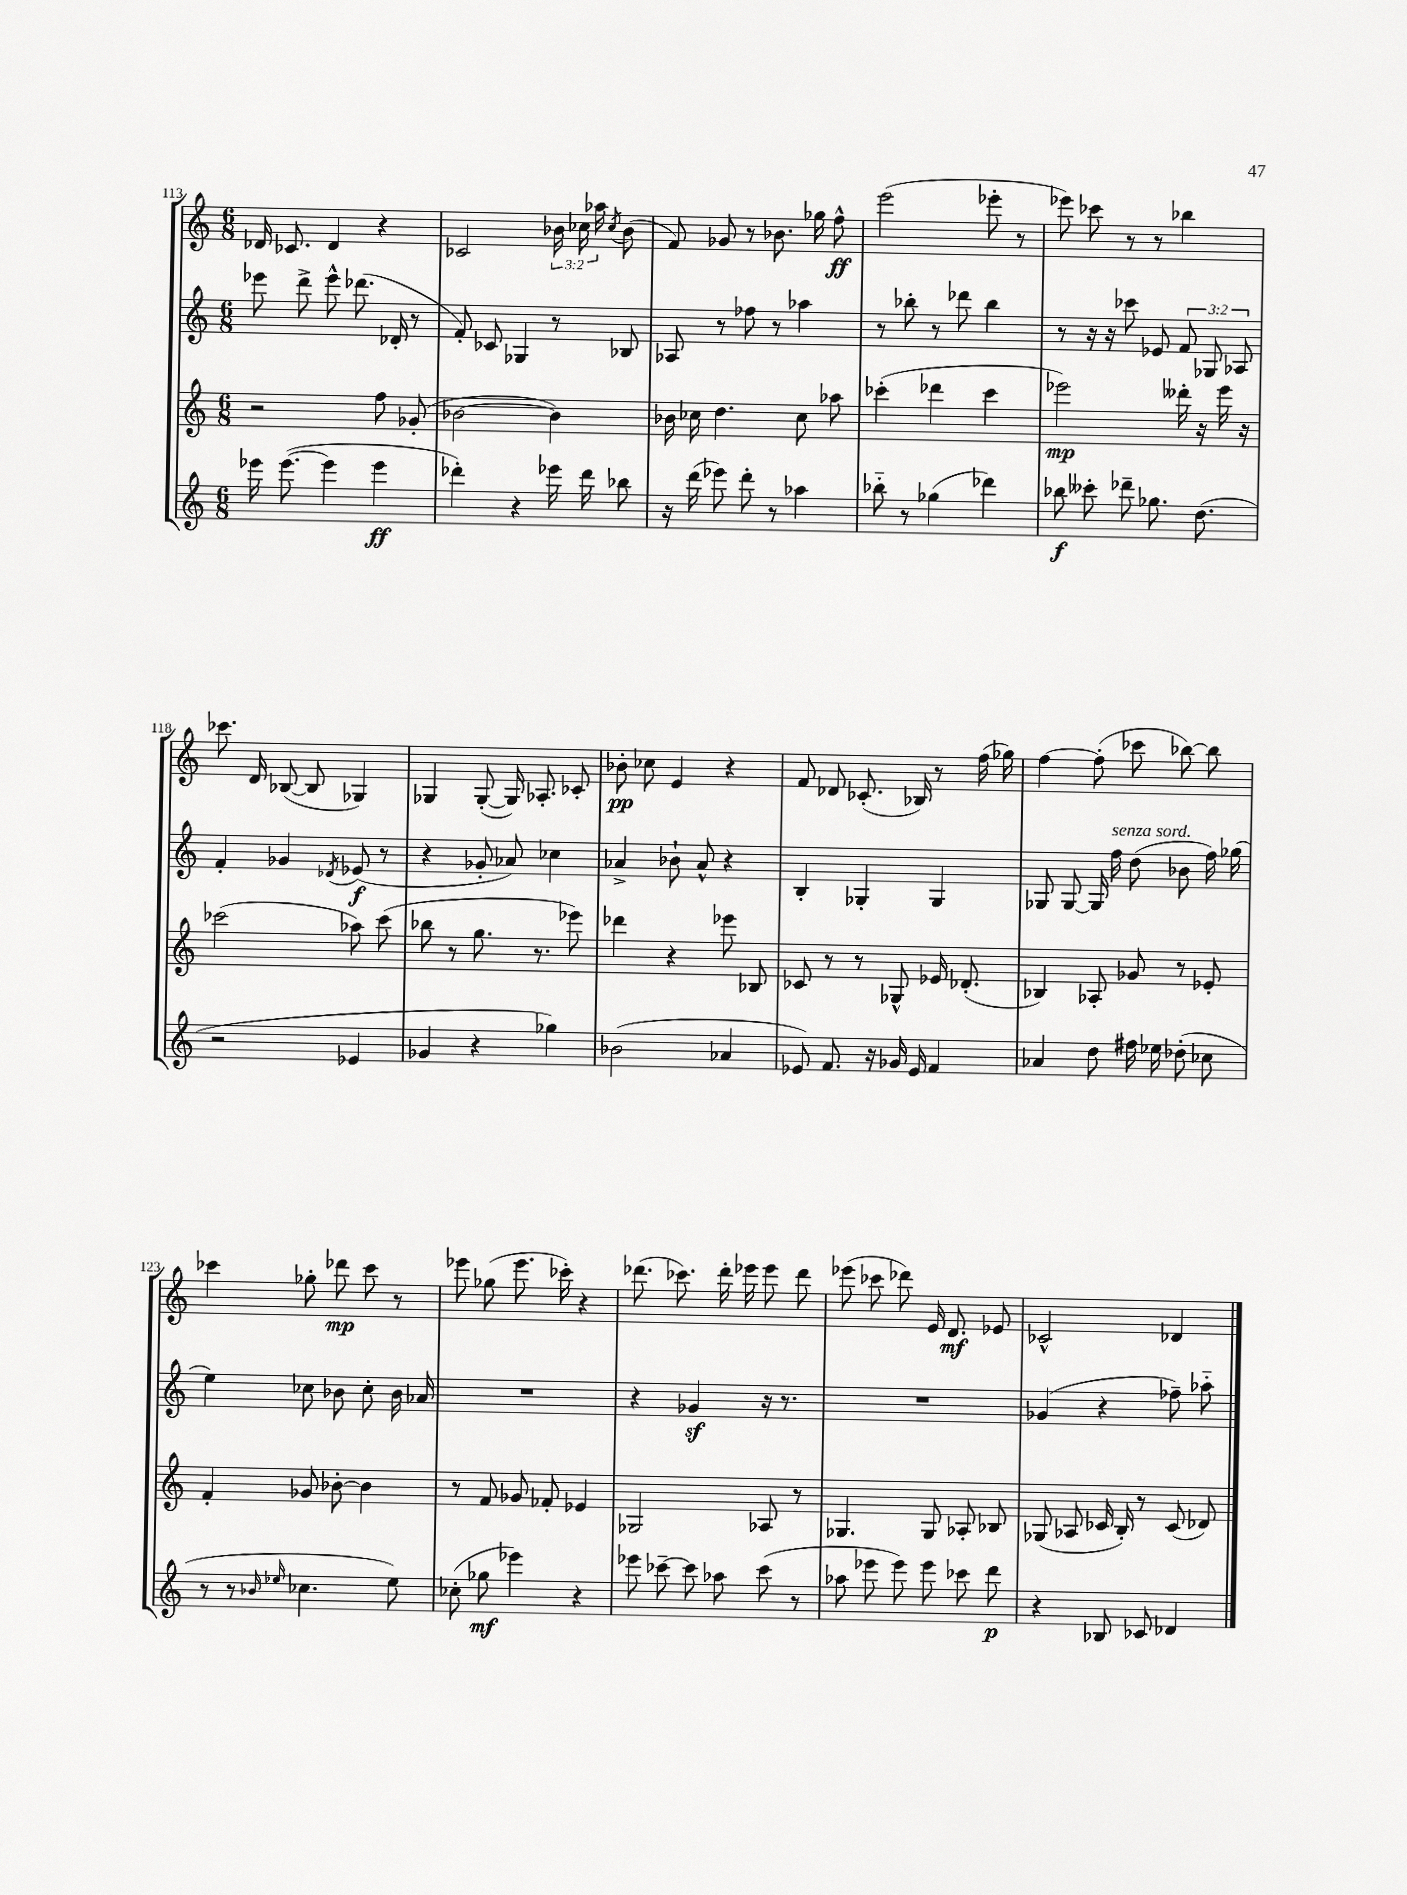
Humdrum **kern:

**kern	**dynam	**kern	**dynam	**kern	**dynam	**kern	**dynam
*part4	*part4	*part3	*part3	*part2	*part2	*part1	*part1
*staff4	*staff4	*staff3	*staff3	*staff2	*staff2	*staff1	*staff1
*clefG2	*	*clefG2	*	*clefG2	*	*clefG2	*
*k[]	*	*k[]	*	*k[]	*	*k[]	*
*M6/8	*	*M6/8	*	*M6/8	*	*M6/8	*
=113	=113	=113	=113	=113	=113	=113	=113
16eee-X\	.	2r	.	8eee-X\	.	16d-X/	.
([8.eee-\	.	.	.	.	.	8.c-X/	.
.	.	.	.	8ddd^\	.	.	.
4eee-\]	.	.	.	8eee-^^\	.	4d-/	.
.	.	.	.	(8.ddd-X\	.	.	.
4eee-\	ff	8ff\	.	.	.	4r	.
.	.	.	.	16d-X'/	.	.	.
.	.	(8g-X'/	.	8r	.	.	.
=114	=114	=114	=114	=114	=114	=114	=114
4ddd-X'\)	.	[2b-X\	.	8f'/)	.	2c-X/	.
.	.	.	.	8c-X/	.	.	.
4r	.	.	.	4G-X/	.	.	.
16eee-X\	.	4b-\])	.	8r	.	24b-X\	.
.	.	.	.	.	.	24cc-X\	.
16ddd-\	.	.	.	.	.	.	.
.	.	.	.	.	.	24aa-X\	.
.	.	.	.	.	.	8qcc-/	.
8bb-X\	.	.	.	8B-X/	.	(8b-\	.
=115	=115	=115	=115	=115	=115	=115	=115
16r	.	16b-X\	.	8A-X/	.	8f/)	.
(16ddd\	.	16cc-X\	.	.	.	.	.
8eee-X\)	.	4.dd\	.	8r	.	8g-X/	.
8ddd'\	.	.	.	8ff-X\	.	8r	.
8r	.	.	.	8r	.	8.b-X\	.
4aa-X\	.	8cc-\	.	4aa-X\	.	.	.
.	.	.	.	.	.	16gg-X\	.
.	.	8aa-X\	.	.	.	8ff^^\	ff
=116	=116	=116	=116	=116	=116	=116	=116
8bb-X\	.	(4ccc-X'\	.	8r	.	(2eee\	.
8r	.	.	.	8bb-X'\	.	.	.
(4gg-X\	.	4ddd-X\	.	8r	.	.	.
.	.	.	.	8ddd-X\	.	.	.
4ddd-X\)	.	4ccc-\	.	4bb-\	.	8eee-X'\	.
.	.	.	.	.	.	8r	.
=117	=117	=117	=117	=117	=117	=117	=117
8bb-X\	f	2eee-X\)	mp	8r	.	8eee-X\)	.
8ccc--X'\	.	.	.	16r	.	8ccc-X\	.
.	.	.	.	16r	.	.	.
8ddd-X~\	.	.	.	8ccc-X\	.	8r	.
8.gg-X\	.	.	.	8e-X/	.	8r	.
.	.	16ddd--X'\	.	12f/	.	4bb-X\	.
(8.dd\	.	16r	.	.	.	.	.
.	.	.	.	12G-X/	.	.	.
.	.	16eee-\	.	.	.	.	.
.	.	.	.	12A-X/	.	.	.
.	.	16r	.	.	.	.	.
!!LO:LB:g=z
=118	=118	=118	=118	=118	=118	=118	=118
2r	.	(2ccc-X\	.	4f'/	.	8.ccc-X\	.
.	.	.	.	.	.	16d/	.
.	.	.	.	4g-X/	.	([8B-X/	.
.	.	.	.	.	.	8B-/]	.
.	.	.	.	8qd-X/	.	.	.
4e-X/	.	8aa-X\)	.	(8e-X/	f	4G-X/)	.
.	.	(8ccc-\	.	8r	.	.	.
=119	=119	=119	=119	=119	=119	=119	=119
4g-X/	.	8bb-X\	.	4r	.	4G-X/	.
.	.	8r	.	.	.	.	.
4r	.	8.gg\	.	8g-X'/	.	([8G-'/	.
.	.	.	.	8a-X/)	.	16G-/])	.
.	.	8.r	.	.	.	8.A-X'/	.
4gg-X\)	.	.	.	4cc-X\	.	.	.
.	.	8eee-X\)	.	.	.	8c-X'/	.
=120	=120	=120	=120	=120	=120	=120	=120
(2b-X\	.	4ddd-X\	.	4a-X^/	.	8b-X'\	pp
.	.	.	.	.	.	8cc-X\	.
.	.	4r	.	8b-X`\	.	4e/	.
.	.	.	.	8a-^^/	.	.	.
4a-X/	.	8eee-X\	.	4r	.	4r	.
.	.	8B-X/	.	.	.	.	.
=121	=121	=121	=121	=121	=121	=121	=121
8e-X/)	.	8c-X/	.	4B'/	.	8f/	.
8.f/	.	8r	.	.	.	8d-X/	.
.	.	8r	.	4G-X'/	.	(8.c-X'/	.
16r	.	.	.	.	.	.	.
16g-X/	.	8G-X^^/	.	.	.	.	.
16e-/	.	.	.	.	.	16B-X/)	.
4f/	.	16e-X/	.	4G-/	.	8r	.
.	.	(8.d-X'/	.	.	.	.	.
.	.	.	.	.	.	(16ff\	.
.	.	.	.	.	.	16gg-X\)	.
=122	=122	=122	=122	=122	=122	=122	=122
4a-X/	.	4B-X/)	.	8G-X/	.	[4ff\	.
.	.	.	.	[8G-/	.	.	.
8dd\	.	8A-X'/	.	16G-/]	.	(8ff'\]	.
!	!	!	!	!LO:TX:a:i:t=senza sord.	!	!	!
.	.	.	.	16ff\	.	.	.
16ff#X\	.	8g-X/	.	(8dd\	.	8ccc-X\	.
16ee-X\	.	.	.	.	.	.	.
(8dd-X'\	.	8r	.	8b-X\	.	[8bb-X\)	.
8cc-X\	.	8e-X'/	.	16ff\)	.	8bb-\]	.
.	.	.	.	(16gg-X\	.	.	.
!!LO:LB:g=z
=123	=123	=123	=123	=123	=123	=123	=123
8r	.	4f'/	.	4ee\)	.	4ccc-X\	.
8r	.	.	.	.	.	.	.
16qqb-X/	.	.	.	.	.	.	.
16qqee-X/	.	.	.	.	.	.	.
4.cc-X\	.	8g-X/	.	8cc-X\	.	8gg-X'\	.
.	.	[8b-X'\	.	8b-X\	.	8ddd-X\	mp
.	.	4b-\]	.	8cc-'\	.	8ccc-\	.
8ee-\)	.	.	.	16b-\	.	8r	.
.	.	.	.	16a-X/	.	.	.
=124	=124	=124	=124	=124	=124	=124	=124
(8cc-X'\	.	8r	.	2.r	.	8eee-X\	.
8gg-X\	mf	8f/	.	.	.	(8gg-X\	.
4eee-X\)	.	8g-X/	.	.	.	8.eee-\	.
.	.	8f-X'/	.	.	.	.	.
.	.	.	.	.	.	16ccc-X'\)	.
4r	.	4e-X/	.	.	.	4r	.
=125	=125	=125	=125	=125	=125	=125	=125
8eee-X\	.	2G-X/	.	4r	.	(8.ddd-X\	.
[8ccc-X~\	.	.	.	.	.	.	.
.	.	.	.	.	.	8.ccc-X\)	.
8ccc-\]	.	.	.	4g-Xz/	.	.	.
8aa-X\	.	.	.	.	.	16ddd-'\	.
.	.	.	.	.	.	16eee-X\	.
(8ccc-\	.	8A-X/	.	16r	.	8eee-\	.
.	.	.	.	8.r	.	.	.
8r	.	8r	.	.	.	8ddd-\	.
=126	=126	=126	=126	=126	=126	=126	=126
8aa-X\	.	4.G-X/	.	2.r	.	(8eee-X\	.
8eee-X\	.	.	.	.	.	8ccc-X\	.
8eee-\)	.	.	.	.	.	8ddd-X\)	.
8eee-\	.	8G-/	.	.	.	16e/	.
.	.	.	.	.	.	8.d/	mf
8ccc-X\	.	8A-X'/	.	.	.	.	.
8ddd\	p	8B-X/	.	.	.	8e-X/	.
=127	=127	=127	=127	=127	=127	=127	=127
4r	.	(8G-X/	.	(4g-X/	.	2c-X^^/	.
.	.	8A-X/	.	.	.	.	.
8B-X/	.	16c-X/	.	4r	.	.	.
.	.	16B'/)	.	.	.	.	.
8c-X/	.	8r	.	.	.	.	.
4d-X/	.	(8c-/	.	8ff-X~\)	.	4d-X/	.
.	.	8d-X/)	.	8aa-X\	.	.	.
==	==	==	==	==	==	==	==
*-	*-	*-	*-	*-	*-	*-	*-
